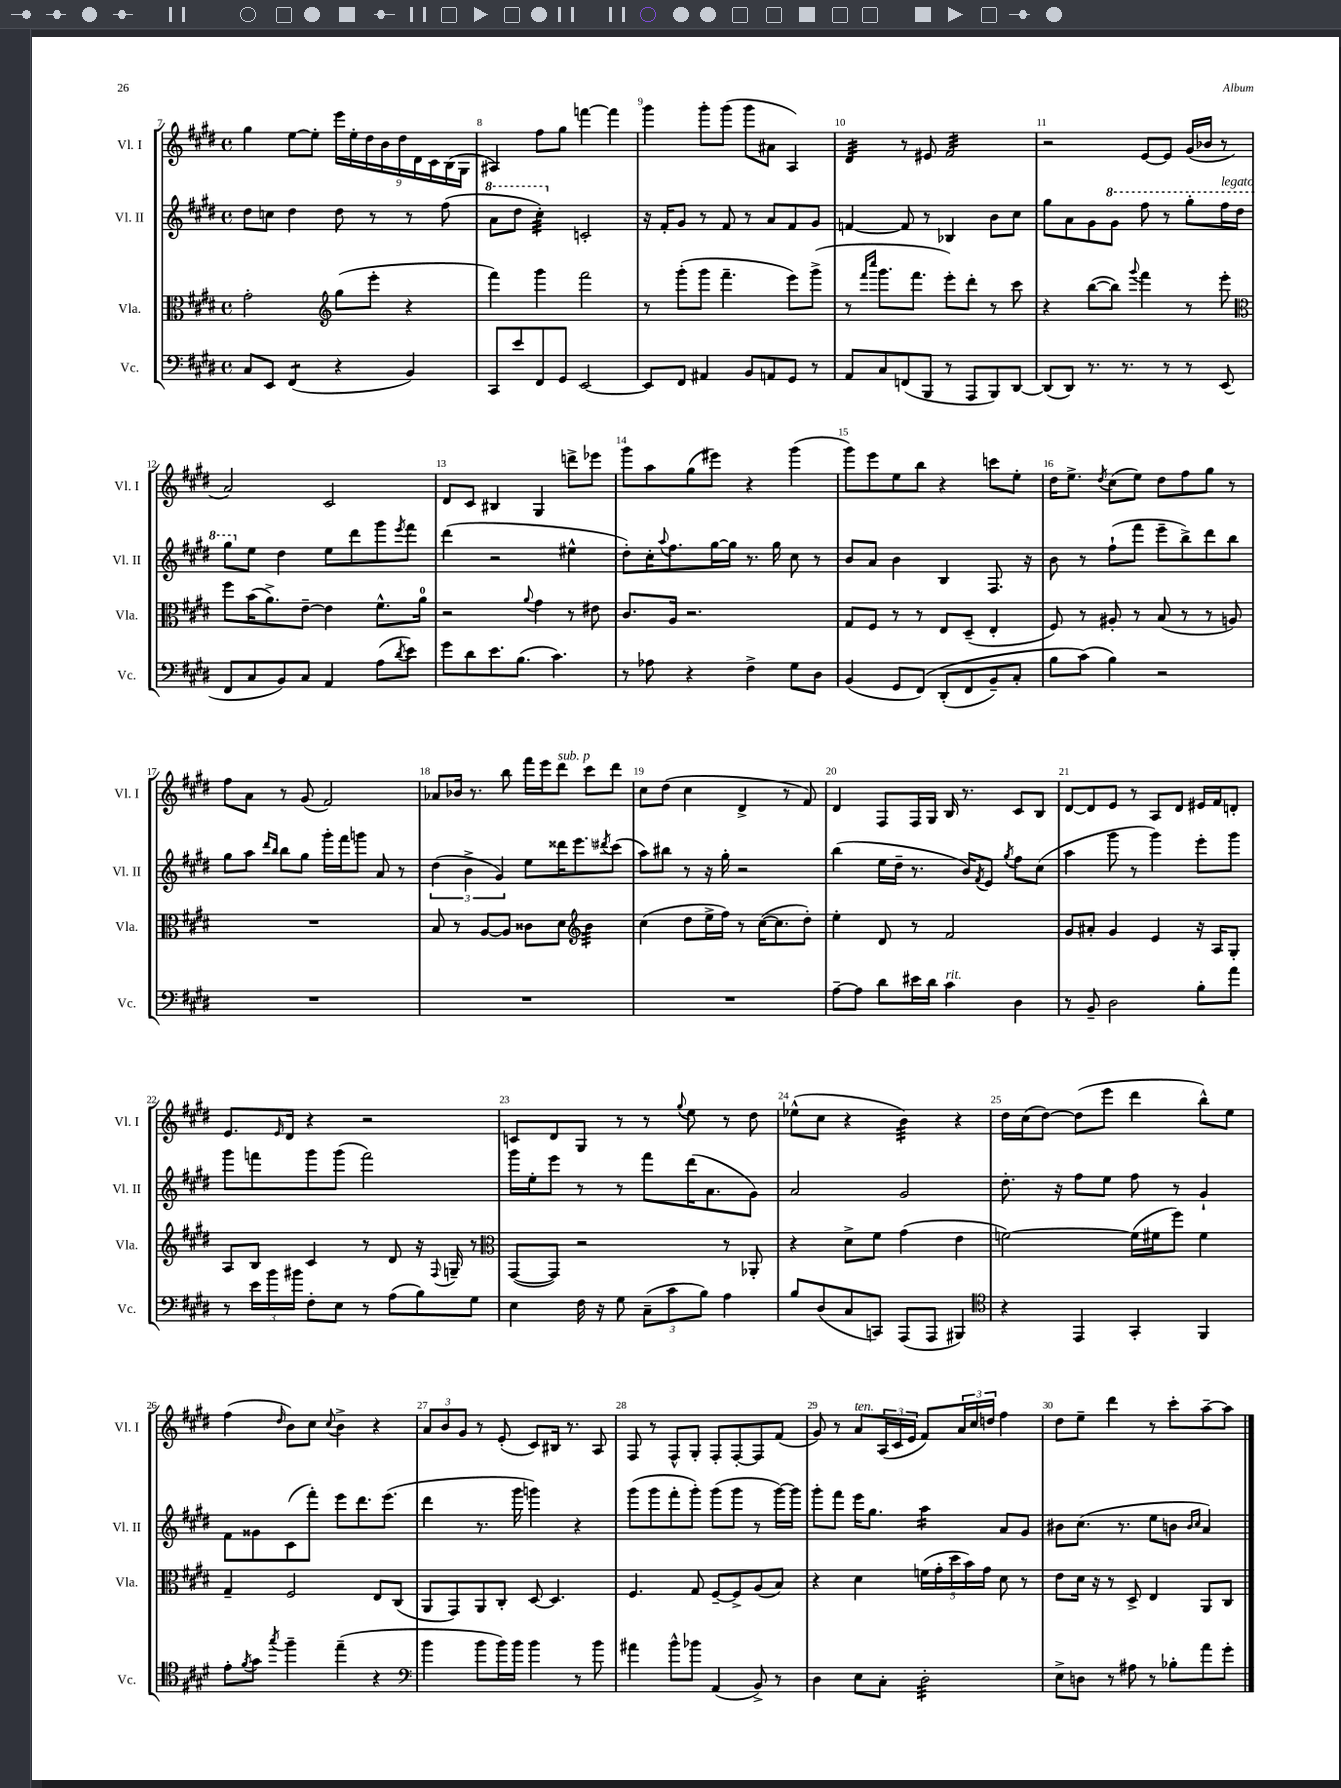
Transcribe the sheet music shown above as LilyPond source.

<<
\new StaffGroup <<
\new Staff = "s0" \with { instrumentName = "Vl. I" shortInstrumentName = "Vl. I" } {
    \clef treble \key e \major \defaultTimeSignature \time 4/4
    gis''4 e''8~ e''8-. \tuplet 9/8 { e'''16 e''16-. dis''16 b'16 dis''16 dis'16 cis'16 b16( gis16 } |
    ais4) fis''8 gis''8 f'''4~ f'''4 |
    gis'''4 gis'''8-. gis'''8( gis'''8 ais'8 a4) |
    dis'4:32 r8 eis'8 fis'2:32 |
    r2 e'8~ e'8 gis'16( bes'16 r8 |
    a'2) cis'2 |
    dis'8 cis'8 bis4 gis4 d'''8-> ees'''8 |
    gis'''8 a''8 gis''8( eis'''8) r4 gis'''4( |
    gis'''8) e'''8 e''8 b''8 r4 c'''8 e''8-. |
    dis''16 e''8.-> \acciaccatura { dis''8 } cis''8( e''8) dis''8 fis''8 gis''8 r8 |
    fis''8 a'8 r8 gis'8( fis'2) |
    aes'8 bes'16 r8. b''8 fis'''16 e'''16 dis'''8^\markup { \italic "sub. p" } cis'''8 dis'''8 |
    cis''8 dis''8( cis''4 dis'4-> r8 fis'8) |
    dis'4 fis8 fis16 gis16 b16 r8. cis'8 b8 |
    dis'8~ dis'8 e'8 r8 a8 dis'8 eis'16 fis'16 d'8-. |
    e'8. \grace { e'16 } dis'16 r4 r2 |
    c'8 dis'8 gis8 r8 r8 \appoggiatura { gis''8 } e''8 r8 dis''8 |
    ees''8-^( cis''8 r4 b'4:32) r4 |
    dis''16 cis''16( dis''8~) dis''8( e'''8 dis'''4 b''8-^) e''8 |
    fis''4( \grace { dis''16 } b'8) cis''8 \appoggiatura { cis''8 } b'4-> r4 |
    \tuplet 3/2 { a'8 b'8 gis'8 } r8 e'8-.( cis'8) bis16 r8. a8 |
    fis8 r8 fis8-^ gis8-. fis8-. fis8~-. fis8 fis'8( |
    gis'8) r8 a'8^\markup { \italic "ten." } \tuplet 3/2 { a16( cis'16 e'16 } fis'8) \tuplet 3/2 { a'16 cis''16 d''16 } fis''4 |
    dis''8 e''8-- dis'''4 r8 cis'''8-. a''8~-- a''8 \bar "|." |
}
\new Staff = "s1" \with { instrumentName = "Vl. II" shortInstrumentName = "Vl. II" } {
    \clef treble \key e \major \defaultTimeSignature \time 4/4
    dis''8 c''8 dis''4 dis''8 r8 r8 fis''8( |
    \ottava #1 a''8 dis'''8 cis'''4:32-.) \ottava #0 c'2-. |
    r16 fis'16-. gis'8 r8 fis'8 r8 a'8 fis'8 gis'8 |
    f'4~ f'8 r8 bes4 b'8 cis''8 |
    gis''8 a'8 gis'8 \ottava #1 gis''8 fis'''8 r8 gis'''8-. fis'''16^\markup { \italic "legato" } dis'''16 |
    gis'''8 \ottava #0 e''8 dis''4 e''8 dis'''8 gis'''8 \acciaccatura { e'''8 } fis'''8 |
    dis'''4( r2 eis''4-^ |
    dis''8-.) cis''16-. \appoggiatura { a''8 } fis''8. gis''16~ gis''16 r8. gis''16 cis''8 r8 |
    b'8 a'8 b'4 b4 fis8. r16 |
    b'8 r8 fis''8-!( fis'''8 e'''8-- b''8->) dis'''8 b''8 |
    gis''8 a''8 \grace { dis'''16 b''16 } b''8 gis''8 gis'''16-. fis'''16 g'''8 a'8 r8 |
    \tuplet 3/2 { dis''4( b'4-> gis'4) } e''8 disis'''16 e'''8. \acciaccatura { dis'''8 } cis'''8( |
    a''8) bis''8 r8 r16 gis''16-. r2 |
    b''4( e''16 dis''16-- r8. b'16) \acciaccatura { fis'8 } e'8 \acciaccatura { gis''8 } fis''8 cis''8( |
    a''4 gis'''8 r8 gis'''4) e'''8-. gis'''8 |
    gis'''8 f'''8 gis'''8 gis'''8( f'''2) |
    gis'''16 e''16-. e'''8 r8 r8 fis'''8 dis'''16( a'8. gis'8) |
    a'2 gis'2 |
    dis''8.-. r16 fis''8 e''8 fis''8 r8 gis'4-! |
    fis'8 gisis'8 cis'8( fis'''8-.) e'''8 dis'''8. e'''8.( |
    dis'''4 r8. gis'''16 g'''4) r4 |
    gis'''8( gis'''8 fis'''8-. gis'''8-.) gis'''8( gis'''8 r8 gis'''16~) gis'''16 |
    gis'''8-. fis'''8 e'''16 gis''8. a''4:16 a'8 gis'8 |
    bis'8 cis''8.( r8. e''8 b'8 \grace { b'16 cis''16 } a'4) \bar "|." |
}
\new Staff = "s2" \with { instrumentName = "Vla." shortInstrumentName = "Vla." } {
    \clef alto \key e \major \defaultTimeSignature \time 4/4
    gis'2-. \clef treble gis''8( e'''8-. r4 |
    fis'''4) gis'''4 fis'''2 |
    r8 gis'''8-.( gis'''8 fis'''4.-- e'''8) gis'''8->( |
    r8 \grace { fis'''16 cis''''16 } gis'''8. fis'''8. e'''8-.) dis'''8-. r8 cis'''8 |
    r4 b''8~( b''8) \appoggiatura { gis'''8 } fis'''4 r8 e'''8-. |
    \clef alto fis''8 b'16( a'8.->) e'8~-- e'4 fis'8.-^ a'16-0 |
    r2 \appoggiatura { a'8 } gis'4 r8 eis'8 |
    cis'8. a16 r2. |
    gis8 fis8 r8 r8 e8 dis8--( e4-. |
    fis8) r8 ais8-. r8 b8( r8 r8 a8) |
    R1 |
    b8 r8 a8~ a8 cisis'8 dis'8 \clef treble b'4:32 |
    cis''4( dis''8 e''16-> fis''16) r8 cis''16~( cis''8. dis''8-.) |
    e''4-. dis'8 r8 fis'2 |
    gis'8 ais'8-. gis'4 e'4 r16 a16 gis8-. |
    a8 b8 cis'4 r8 dis'8 r16 \appoggiatura { fis8 } g16-- r8 |
    \clef alto gis,8~( gis,8) r2 r8 aes,8-. |
    r4 dis'8-> fis'8 gis'4( e'4 |
    f'2~) f'16( fis'16 fis''8) fis'4 |
    gis4-- fis2 e8 cis8( |
    a,8 gis,8) a,8 cis8-. dis8~ dis4. |
    fis4. gis8 fis8~-- fis8-> a8( b8) |
    r4 dis'4 \tuplet 5/4 { f'16( gis'16-. dis''16 b'16) gis'16 } dis'8 r8 |
    e'8 dis'16 r16 r8 dis8-> e4 a,8 cis8 \bar "|." |
}
\new Staff = "s3" \with { instrumentName = "Vc." shortInstrumentName = "Vc." } {
    \clef bass \key e \major \defaultTimeSignature \time 4/4
    cis8 e,8 fis,4:8( r4 b,4) |
    cis,8 e'8 fis,8 gis,8 e,2~ |
    e,8 fis,8 ais,4 b,8 a,8 gis,8 r8 |
    a,8 cis8 f,8( b,,8 r8 a,,8 b,,8) dis,8~ |
    dis,8( dis,8) r8. r8. r8 r8 e,8( |
    fis,8 cis8 b,8) cis8 a,4 a8( \acciaccatura { dis'8 } e'8) |
    gis'8 dis'8 e'8. b8.( cis'4.) |
    r8 aes8 r4 fis4-> gis8 dis8 |
    b,4( gis,8 fis,8)\( dis,8-.( fis,8 b,8--) cis8-. |
    b8 cis'8(\) b4) r2 |
    R1 |
    R1 |
    R1 |
    a8~-- a8 dis'8 eis'16 dis'16 cis'4^\markup { \italic "rit." } dis4 |
    r8 b,8-- dis2 b8-. a'8 |
    r8 \tuplet 3/2 { e'16 b'16 bis'16 } fis8-. e8 r8 a8( b8) gis8 |
    e4 fis16 r16 gis8 \tuplet 3/2 { cis8--( cis'8 b8) } a4 |
    b8 dis8( cis8 c,8) a,,8( a,,8 bis,,4) |
    \clef tenor r4 e,4 gis,4-. fis,4 |
    e'8-. \acciaccatura { fis'8 } gis'8 \acciaccatura { gis''8 } fis''4-- e''4--( r4 |
    \clef bass b'4 b'8 b'16) b'16 b'4 r8 b'8 |
    ais'4 b'8-^ bes'8 a,4( b,8->) r8 |
    dis4 e8 cis8-. dis2:32-. |
    e8-> d8 r8 ais8 r8 bes8-. a'8 gis'8-. \bar "|." |
}
>>
>>
\layout { \context { \Score currentBarNumber = #7 \override BarNumber.break-visibility = ##(#f #t #t) barNumberVisibility = #all-bar-numbers-visible } }
